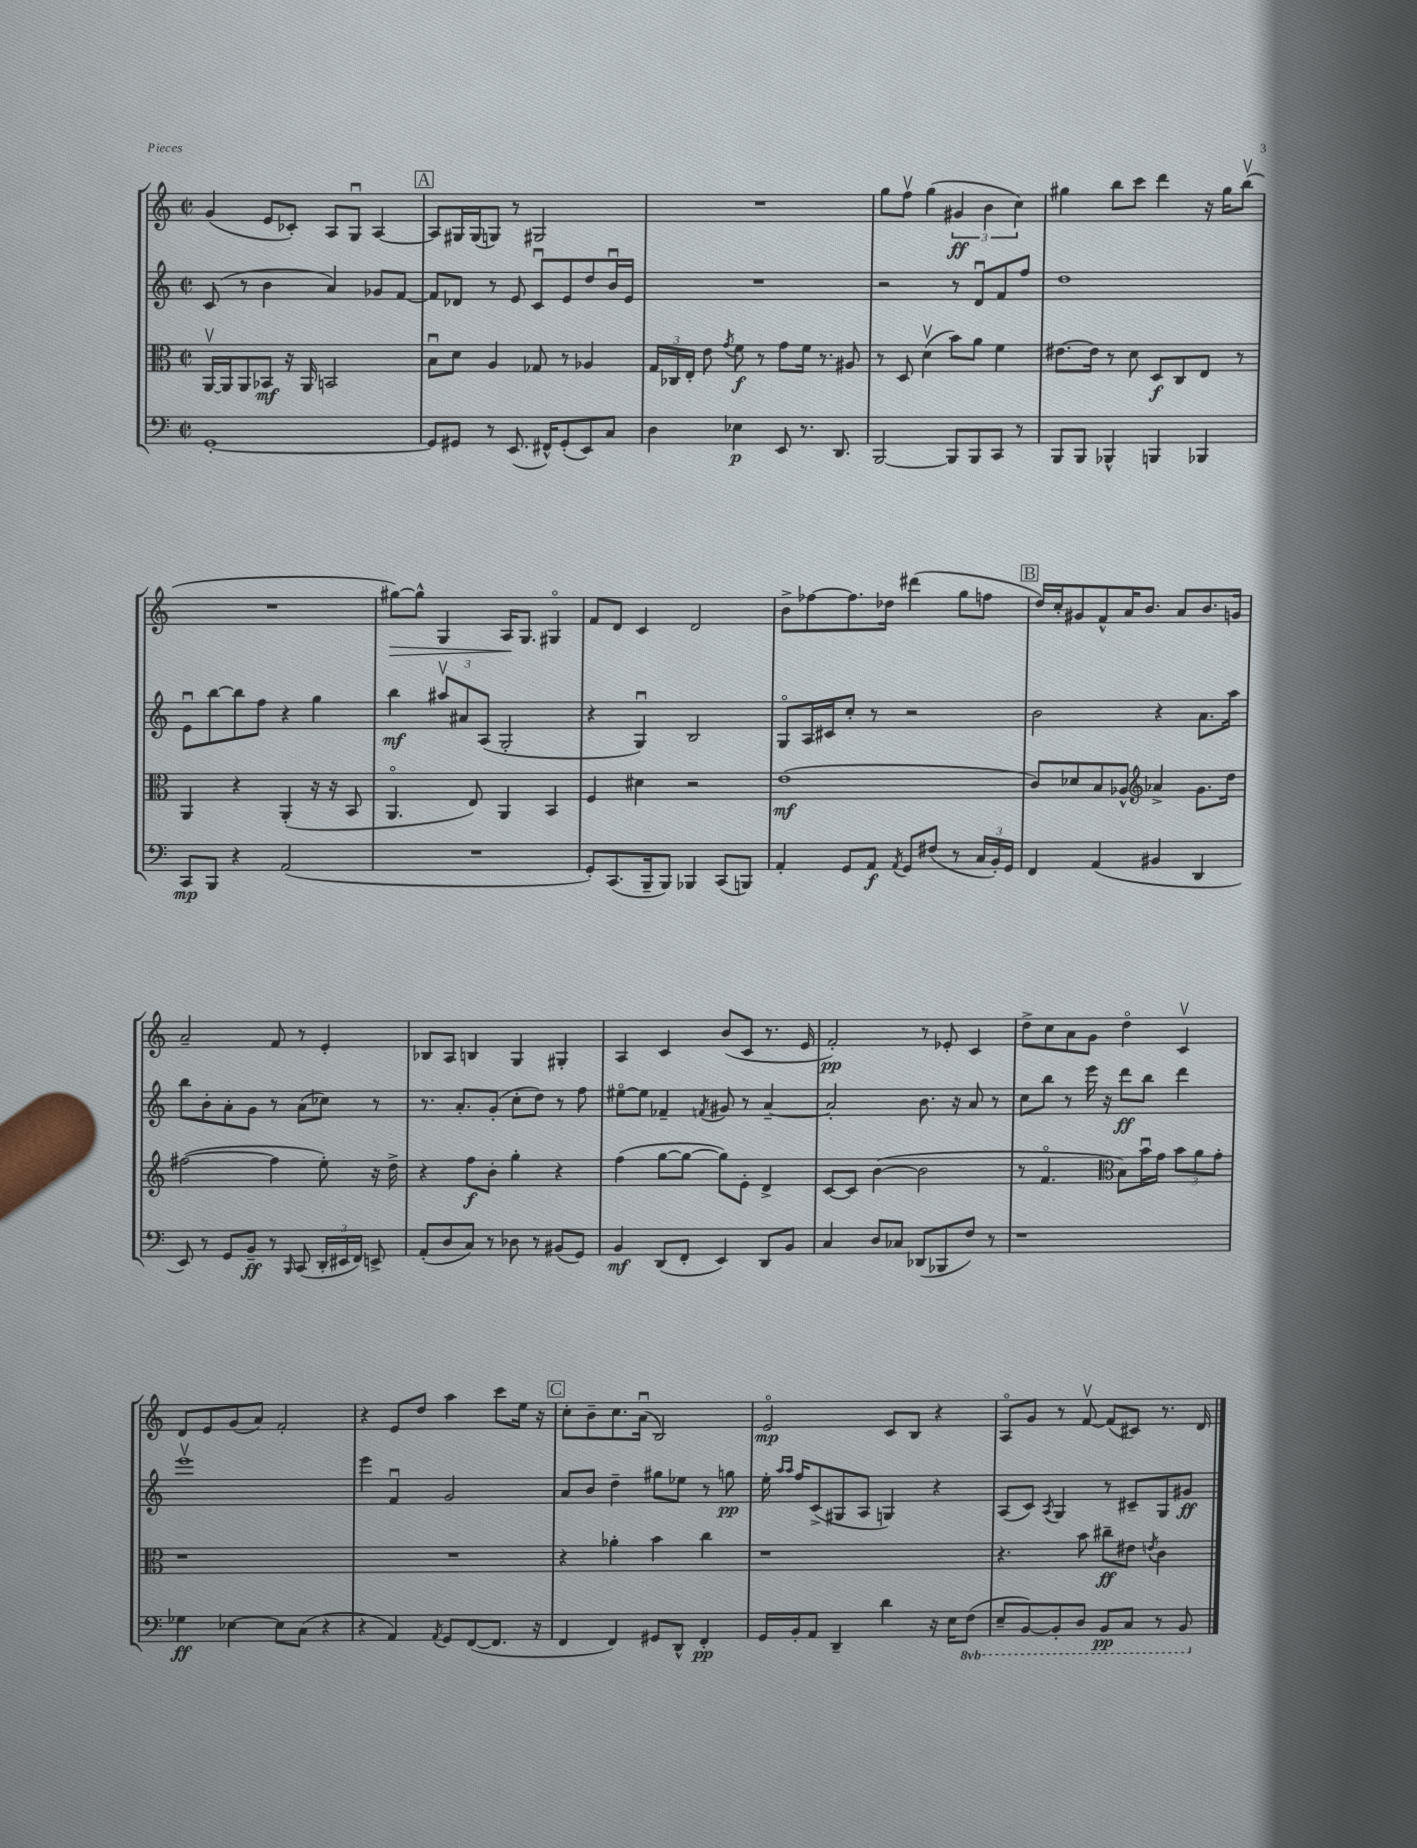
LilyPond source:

<<
\new StaffGroup <<
\new Staff = "s0" {
    \clef treble \key c \major \defaultTimeSignature \time 2/2
    \autoBeamOff g'4( e'8[ ces'8]-.) a8[ g8]\downbow a4~ |
    \mark \markup { \box "A" } a8[ gis16 gis16( g8]) r8 gis2 |
    R1 |
    g''8[ f''8]\upbow g''4( \tuplet 3/2 { gis'4\ff b'4 c''4) } |
    gis''4 b''8[ c'''8] d'''4 r16 gis''16[ b''8]\upbow( |
    R1 |
    gis''8[~\>) gis''8]-^ g4 a16[\! g8.] gis4\flageolet |
    f'8[ d'8] c'4 d'2 |
    b'8[-> fes''8~ fes''8. des''16] dis'''4( g''8[ f''8] |
    \mark \markup { \box "B" } d''16[) c''16-. gis'8 f'8-^ a'16 b'8.] a'8[ b'8. g'16] |
    a'2-- f'8 r8 e'4-. |
    bes8[ a8] b4 g4 gis4-. |
    a4 c'4 b'8[( c'8] r8. e'16 |
    f'2-.\pp) r8 ees'8-. c'4 |
    d''8[-> c''8 a'8 g'8] d''4\flageolet c'4\upbow |
    d'8[ e'8 g'8( a'8]) f'2-. |
    r4 e'8[ d''8] a''4 c'''8[ e''16] r16 |
    \mark \markup { \box "C" } c''8[-. b'8-- c''8. a'16]\downbow( b2) |
    e'2\flageolet\mp c'8[ b8] r4 |
    a8[\flageolet g'8] r8 f'8~\upbow f'8[( cis'8]) r8. d'16 \bar "|." |
}
\new Staff = "s1" {
    \clef treble \key c \major \defaultTimeSignature \time 2/2
    \autoBeamOff c'8( r8 b'4 a'4) ges'8[ f'8]~ |
    \mark \markup { \box "A" } f'8[ des'8] r8 e'8 c'8[\downbow e'8 d''8 b'16\downbow e'16] |
    R1 |
    r2 r8 d'8[\downbow f'8 f''8] |
    d''1 |
    e'8[\downbow b''8~ b''8 f''8] r4 g''4 |
    b''4\mf \tuplet 3/2 { ais''8[\upbow ais'8 a8]( } g2-. |
    r4 g4\downbow) b2 |
    g8[\flageolet a16 cis'16 c''8]-. r8 r2 |
    \mark \markup { \box "B" } b'2 r4 a'8.[ a''16] |
    b''8[ b'8-. a'8-. g'8] r8 a'8[( ces''8]) r8 |
    r8. a'8.[-. g'8]-.( c''8[-. d''8]) r8 f''8 |
    eis''8[~\flageolet eis''8] fes'4-- \acciaccatura { f'8 } gis'8 r8 a'4~-- |
    a'2-. b'8. r16 a'8 r8 |
    c''8[ b''8] r8 e'''16 r16 d'''8[\ff b''8] d'''4 |
    e'''1\upbow |
    e'''4 f'4\downbow g'2 |
    \mark \markup { \box "C" } a'8[ b'8] d''4-- gis''8[ ees''8] r8 g''8\pp |
    e''16-. \grace { a''16[ a''16] } f''16[ c'8->( gis8 a8] g4) r4 |
    a8[( c'8]) \acciaccatura { a8 } g4 r8 cis'8[-- g8 gis'8]\ff \bar "|." |
}
\new Staff = "s2" {
    \clef alto \key c \major \defaultTimeSignature \time 2/2
    \autoBeamOff a,16[~\upbow a,16 a,8 bes,8]\mf r16 a,16 b,2 |
    \mark \markup { \box "A" } b8[\downbow d'8] a4 ges8 r8 aes4 |
    \tuplet 3/2 { g16[ ces16 e16]-. } e'8 \acciaccatura { g'8 } f'8\f r8 g'8[ f'16] r8. ais8 |
    r8 d8 d'4\upbow( b'8[) a'8] f'4 |
    eis'8.[~ eis'16] r8 d'8 d8[\f c8 e8] r8 |
    a,4 r4 a,4-.( r16 r16 b,8 |
    a,4.\flageolet e8) a,4 b,4 |
    f4 dis'4 r2 |
    e'1\mf( |
    \mark \markup { \box "B" } c'8[) des'8 b8 aes8]-^ \clef treble aes'4-> g'8.[ d''16] |
    fis''2~( fis''4 e''8-.) r16 d''16-> |
    r4 f''8[\f b'8]-. g''4-. r4 |
    f''4( g''8[~ g''8]~ g''8[) e'8]-. d'4-> |
    c'8[~ c'8] b'4~( b'2 |
    r8 f'4.\flageolet \clef alto b8[) b'16\downbow g'16] \tuplet 3/2 { b'8[ a'8 g'8]-. } |
    r1 |
    R1 |
    \mark \markup { \box "C" } r4 aes'4-. b'4 c''4 |
    r1 |
    r4. b'8 cis''8[--\ff eis'8] \acciaccatura { e'8 } c'4 \bar "|." |
}
\new Staff = "s3" {
    \clef bass \key c \major \defaultTimeSignature \time 2/2 \set Staff.ottavationMarkups = #ottavation-simple-ordinals
    \autoBeamOff g,1~-. |
    \mark \markup { \box "A" } g,8[ gis,8] r8 e,8.( fis,16[-^) gis,8-.( e,8) c8] |
    d4 ees4\p e,8 r8. d,8. |
    b,,2~ b,,8[ b,,8 c,8] r8 |
    b,,8[ b,,8] bes,,4-^ b,,4 bes,,4 |
    c,8[\mp b,,8] r4 a,2( |
    R1 |
    g,8[-.) c,8.( b,,16-- b,,8]) bes,,4 c,8[( b,,8]) |
    a,4-. g,8[ a,8]\f \acciaccatura { a,8 } g,8[ fis8]( r8 \tuplet 3/2 { c16[ b,16-.) g,16] } |
    \mark \markup { \box "B" } f,4 a,4( bis,4 d,4 |
    e,8) r8 g,8[ b,8]--\ff r8 \grace { b,,16 } c,8( \tuplet 3/2 { d,16[-. eis,16 f,16]) } e,8-> |
    a,8[-.( d8 c8]) r8 des8 r8 bis,8[( g,8]) |
    b,4\mf d,8[( f,8]-. e,4) d,8[ b,8] |
    c4 d8[ ces8] des,8[( bes,,8 f8]) r8 |
    r1 |
    ges4\ff ees4~ ees8[ c8]( r4 |
    r4 a,4) \acciaccatura { a,8 } g,8[ f,8~( f,8.] r16 |
    \mark \markup { \box "C" } f,4 f,4) gis,8[ d,8]-^ f,4-.\pp |
    g,16[ b,16-. a,8] d,4-- d'4 r16 e16[ \ottava #-1 f,8]( |
    e,8[-- b,,8~) b,,8-. d,8] b,,8[\pp c,8] r8 b,,8 \ottava #0 \bar "|." |
}
>>
>>
\layout { \context { \Score \remove "Bar_number_engraver" } }
